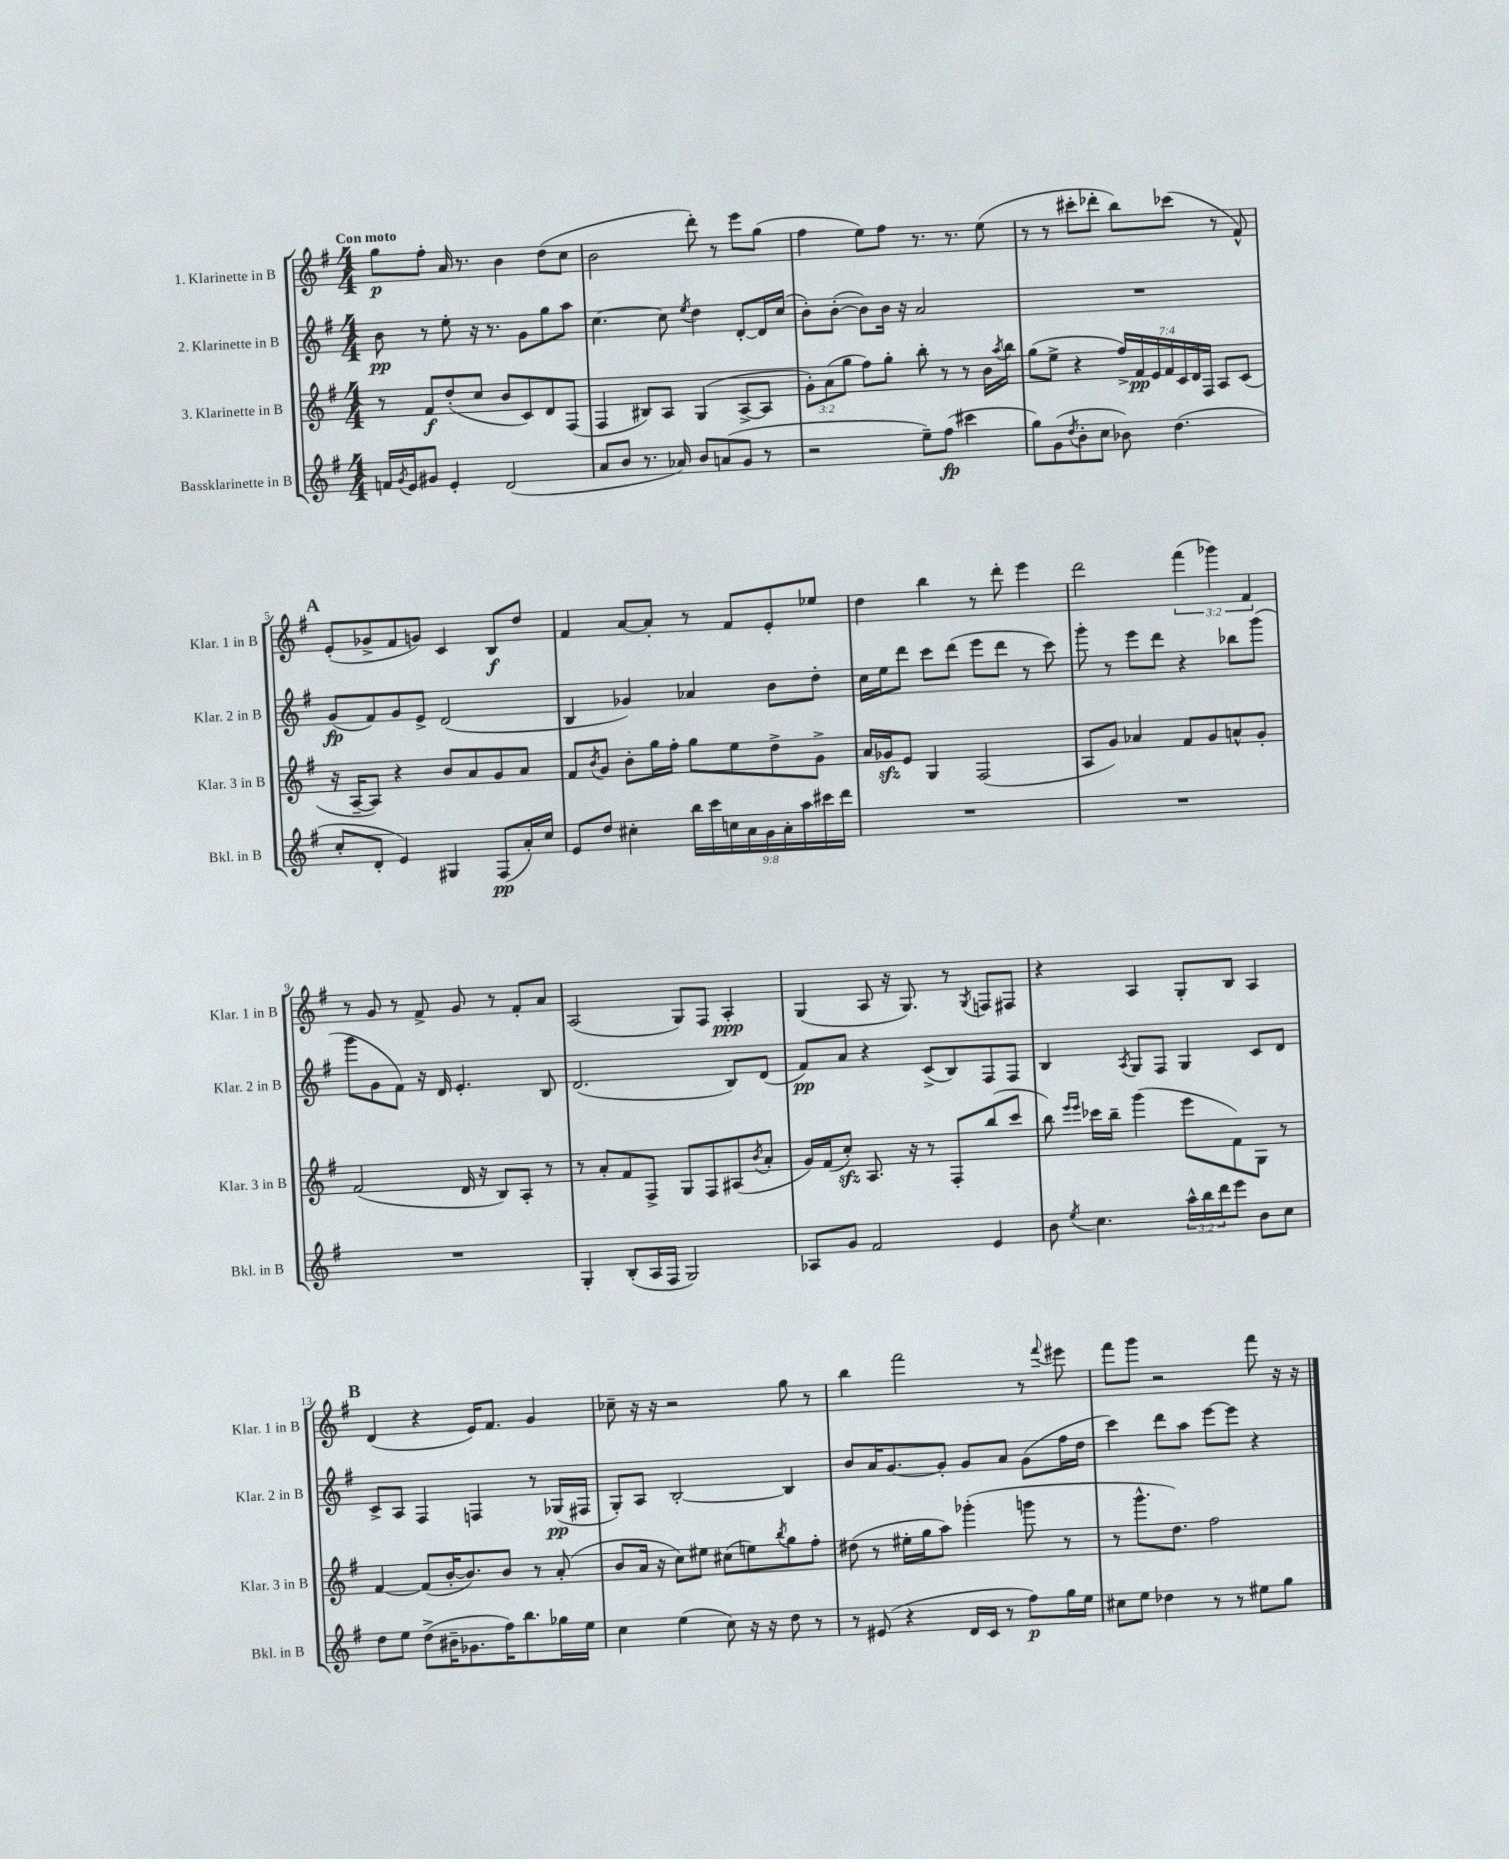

**kern	**kern	**kern	**kern
*staff4	*staff3	*staff2	*staff1
*clefG2	*clefG2	*clefG2	*clefG2
*k[f#]	*k[f#]	*k[f#]	*k[f#]
*M4/4	*M4/4	*M4/4	*M4/4
16f	8r	8b	8gg
8qg	.	.	.
16e	.	.	.
8g#	8f#	8r	8ff#'
4e'	(8dd'	8ee'	16a
.	.	.	8.r
.	8cc	16r	.
.	.	8.r	.
(2d	8b	.	4b
.	8c)	8g	.
.	8d	8gg	(8dd
.	(8F#	8aa	8cc
=	=	=	=
8a	4F#	[4.cc	2b
8b	.	.	.
8.r	8B#)	.	.
.	8A	8cc]	.
16a-)	.	.	.
.	.	8qee	.
8b	(4G	4dd	8ddd')
(8a	.	.	8r
8g	[8A^	[8d'	8eee
8r	8A]	16d]	(8gg
.	.	(16cc	.
=	=	=	=
2r	12g')	8b')	4ff#
.	(12a	.	.
.	.	([8b'	.
.	12gg	.	.
.	8ff#)	8b])	8ee)
.	8gg'	16b	8ff#
.	.	16r	.
8ee~)	8bb'	2a	8.r
(8ff#	8r	.	.
.	.	.	8.r
4ccc#	8r	.	.
.	16b	.	(8ee
.	8qaa	.	.
.	16bb	.	.
=	=	=	=
8gg)	(8gg	1r	8r
(8g	8ee^	.	8r
8qdd	.	.	.
8b'	4r	.	8ccc#'
8cc	.	.	8ddd-'
8b-)	28ff#^)	.	8bb)
.	28f#	.	.
.	28e	.	.
.	28f#	.	.
(4.dd	.	.	(8ccc-
.	28c	.	.
.	28d	.	.
.	28F#	.	.
.	8A	.	8r
.	(8c	.	8f#^^)
=	=	=	=
8cc'	16r	(8g	(8e'
.	[16A~	.	.
8d'	8A])	8f#)	8g-^
4e)	4r	8g	8f#
.	.	8e^	8g)
4G#	8b	(2d	4c
.	8a	.	.
(8F#	8g	.	8B
16a')	8a	.	8dd
16cc	.	.	.
=	=	=	=
8e	8f#	4B	4f#
.	8qb	.	.
8dd	8g	.	.
4cc#'	8b'	4g-)	[8a
.	16gg	.	8a']
.	16ff#'	.	.
18bb	8gg	4a-	8r
18ccc	.	.	.
18cc	.	.	.
.	8ee	.	8f#
18a	.	.	.
18g	.	.	.
.	8dd^	8b	8e'
18a'	.	.	.
18aa	.	.	.
.	8g^	8dd'	8ee-
18ccc#	.	.	.
18ddd	.	.	.
=	=	=	=
1r	16a	16cc	4dd
.	16g-	16ee	.
.	8e	8ddd	.
.	4G	8ccc	4bb
.	.	(8ddd	.
.	(2F#	8eee	8r
.	.	8ddd	8ddd'
.	.	8r	4eee
.	.	8ccc)	.
=	=	=	=
1r	8A	8ggg'	2ddd
.	8g)	8r	.
.	4a-	8eee	.
.	.	8ddd	.
.	8f#	4r	(6fff#
.	8g	.	.
.	.	.	6ggg-)
.	8a^^	8bb-	.
.	.	.	6f#
.	8g'	(8ggg	.
=	=	=	=
1r	(2f#	8ggg	8r
.	.	8g	8g
.	.	8f#)	8r
.	.	16r	8f#^
.	.	16d	.
.	16d	4.e'	8g
.	16r	.	.
.	8B)	.	8r
.	8A'	.	8f#'
.	8r	8B	8a
=	=	=	=
4G'	8r	(2.d	(2A
.	8a'	.	.
(8B'	8f#	.	.
16A	8F#^	.	.
16F#	.	.	.
2G)	8G	.	8G)
.	8F#	.	8F#
.	(8A#	8B)	4A'
.	8qb	.	.
.	8a'	(8d	.
=	=	=	=
8A-	16g)	8f#)	(4G
.	(16f#	.	.
8g	8cc')	8a	.
2f#	8.A	4r	8A
.	.	.	16r
.	16r	.	8.G)
.	8r	(8c^	.
.	8F#'	8B)	8r
.	.	.	8qG
4e	(8bb	8F#	8F
.	8ccc	8F#	8F#
=	=	=	=
8b	8bb)	4B	4r
.	16qqeee	.	.
8qee	16qqeee	.	.
4.cc	16ccc-	.	.
.	16bb~	.	.
.	.	8qA	.
.	(4ggg	8G	4A
.	.	8F#	.
24aa^^	8eee	4G	8G'
24bb	.	.	.
24ddd	.	.	.
8eee	8f#)	.	8B
8b	8G	8c	4A
8cc	8r	8d	.
=	=	=	=
8dd	[4f#	8c^	(4d
8ee	.	8A	.
(8dd^	(8f#]	4F#	4r
16b#~	[16b'	.	.
8.g-	8.b])	.	.
.	.	4F	16e)
.	.	.	8.f#
16ff#)	8b	.	.
8.bb	.	.	.
.	8r	8r	4g
16gg-	(8a'	(16G-	.
16ee	.	16F#	.
=	=	=	=
4cc	8b	8G')	8cc-~
.	16a	8A	16r
.	16r	.	16r
(4ee	8cc)	[2B'	2r
.	8ee#	.	.
8cc)	(8cc#	.	.
16r	8ee)	.	.
16r	.	.	.
.	8qbb	.	.
8dd	8gg	4B]	8gg
8r	8ff#'	.	8r
=	=	=	=
8r	(8dd#	8b	4bb
(8e#	8r	16a	.
.	.	[8.g	.
4r	16ee#'	.	2fff#
.	16gg	.	.
.	8aa)	8g']	.
16d	(4ggg-'	8g	.
16c	.	.	.
8r	.	8a	.
8ff#)	8ggg	(8g	8r
.	.	.	8qqfff#
16gg	8r	16ff#	8eee#
16ee	.	16dd	.
=	=	=	=
8cc#	8r	4ccc)	8fff#
8ee	8.ggg^^	.	8ggg
4dd-	.	8ddd	2r
.	8.dd)	.	.
.	.	8aa	.
8r	2ff#	[8eee	.
8r	.	8eee]	.
8ee#	.	4r	8fff#
8gg	.	.	16r
.	.	.	16r
==	==	==	==
*-	*-	*-	*-
